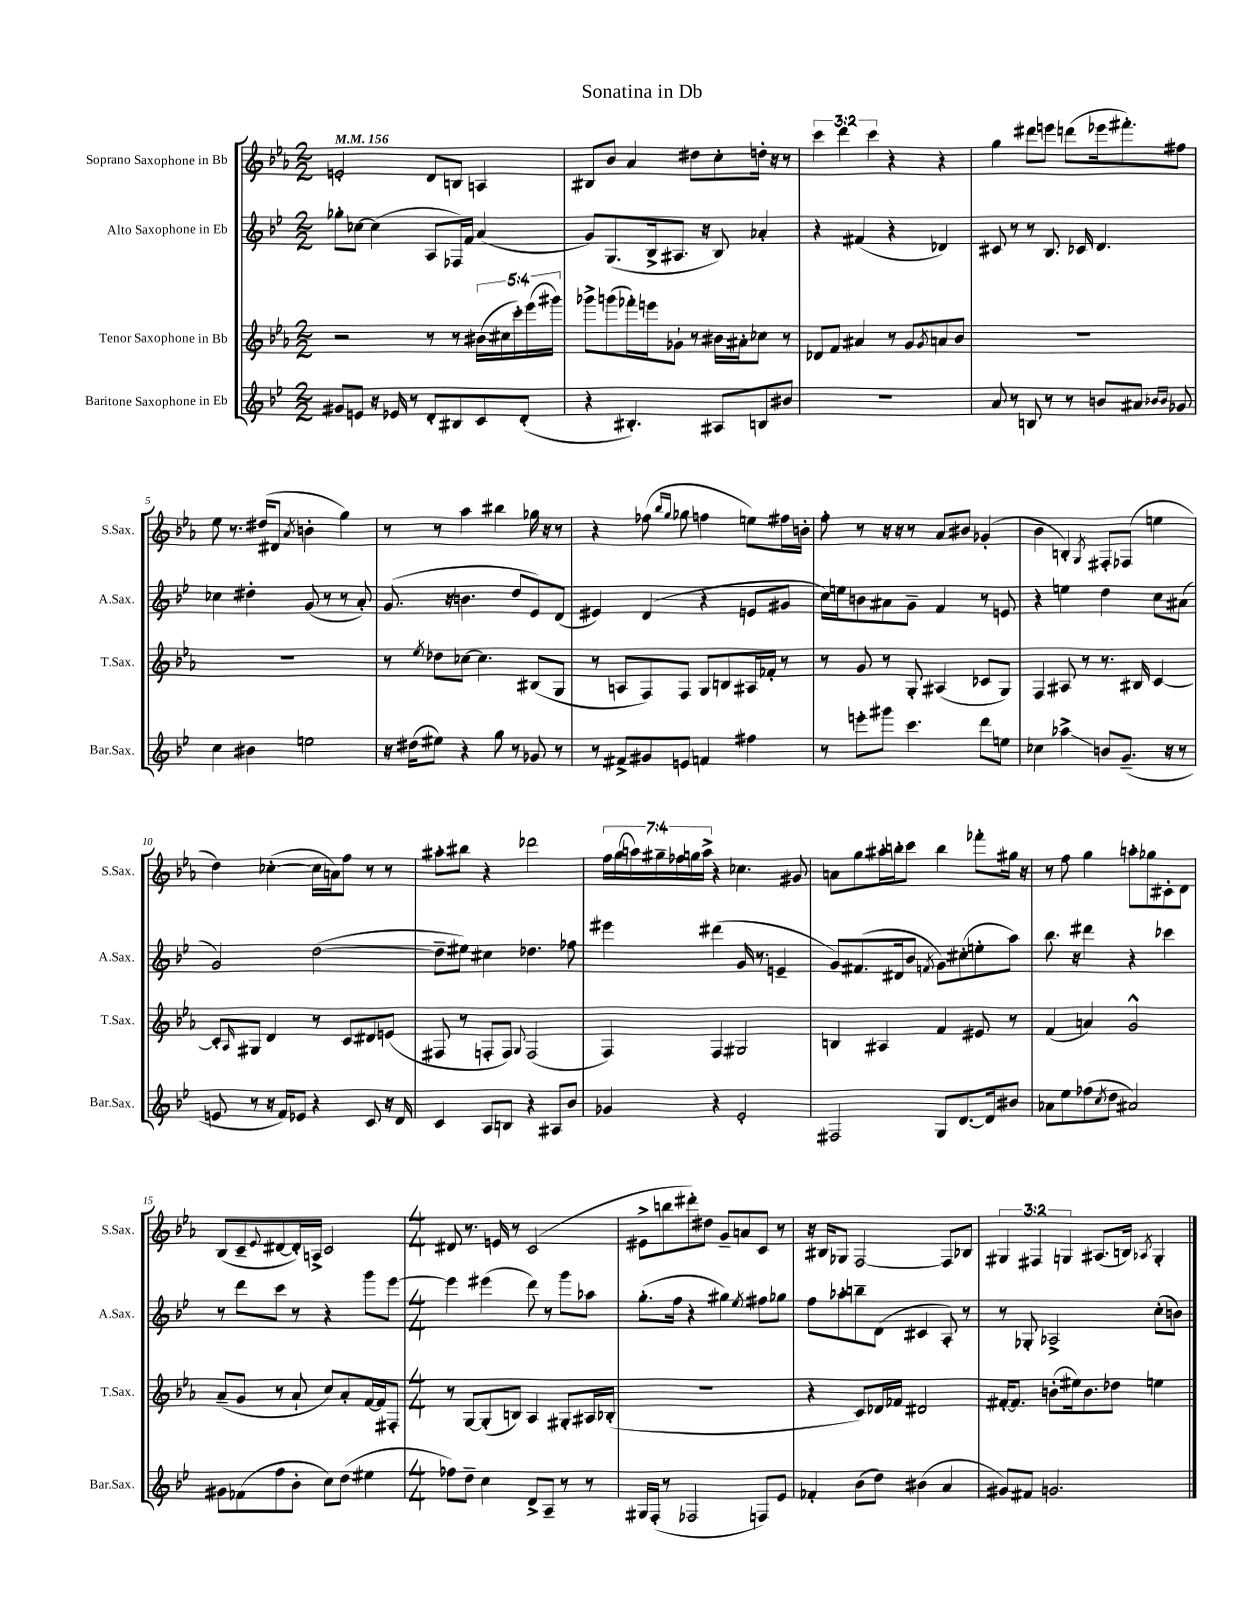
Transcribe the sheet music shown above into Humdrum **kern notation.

**kern	**kern	**kern	**kern
*staff4	*staff3	*staff2	*staff1
*clefG2	*clefG2	*clefG2	*clefG2
*k[b-e-]	*k[b-e-a-]	*k[b-e-]	*k[b-e-a-]
*M2/2	*M2/2	*M2/2	*M2/2
*MM156	*MM156	*MM156	*MM156
8g#/L	2r	8gg-'\L	2e'/
8e/J	.	[8cc-\J	.
16r	.	(4cc-\]	.
16e-/	.	.	.
8r	.	.	.
8d'/L	8r	8A/L	8d/L
8B#/	8r	16F-/L)	8B/J
.	.	16f/JJ	.
8c/	(20b#\LL	(4a/	4A/
.	20cc#\	.	.
.	20ccc'\)	.	.
(8d'/J	.	.	.
.	(20eee-\	.	.
.	20ggg#\JJ)	.	.
=	=	=	=
4r	8ggg-^\L	8g/L)	8B#/L
.	(8ggg\	(8.G/	8b-/J
4.B#'/)	16fff-'\L)	.	4a-/
.	16eee\J	16B-^/k	.
.	8g-`\J	8.A#/J	.
.	8r	.	8dd#\L
.	.	16r	.
8A#/L	16b#\LL	8B-/)	8cc'\
.	16a#'\J	.	.
8B/	8cc-\J	4a-'/	16dd'\Jk
.	.	.	16r
8b#/J	8r	.	8r
=	=	=	=
1r	8d-/L	4r	6ccc\
.	8f/J	.	.
.	.	.	6ddd\
.	4a#/	(4f#/	.
.	.	.	6ccc\
.	8r	4r	4r
.	8g/L	.	.
.	8qg/	.	.
.	8a/	4d-/)	4r
.	8b-/J	.	.
=	=	=	=
8a/	1r	8c#/	4gg\
8r	.	8r	.
8B/	.	8r	8ddd#\L
8r	.	8.B-/	8eee\J
8r	.	.	(8ddd\L
.	.	16c-/	.
8b/L	.	4.d/	16eee-\k
.	.	.	8.fff#'\)
8a#/J	.	.	.
16qqb-/LL	.	.	.
16qqb-/JJ	.	.	.
8g-/	.	.	8ff#\J
=	=	=	=
4cc\	1r	4cc-\	8ee-\
.	.	.	8.r
4b#\	.	4dd#'\	.
.	.	.	(16dd#/LK
.	.	.	8d#/J
.	.	.	8qa-/
2ee\	.	(8g/	4b'\
.	.	8r	.
.	.	8r	4gg\)
.	.	8a'/)	.
=	=	=	=
16r	8r	(8.g/	8r
(16dd#\LK	.	.	.
.	8qee-/	.	.
8ee#\J)	8dd-\L	.	8r
.	.	16r	.
4r	[8cc-\J	4.b\	4aa-\
.	4.cc-\]	.	.
8gg\	.	.	4bb#\
8r	.	8dd/L	.
8g-/	(8B#/L	8e-/)	16gg-\
.	.	.	16r
8r	8G/J	(8d/J	8r
=	=	=	=
8r	8r	4e#/)	4r
8f#^/L	8A/L	.	.
8g#/	8F/)	(4d/	(8ff-\
.	.	.	16qqbb-/LL
.	.	.	16qqgg/JJ
8e/J	8F/J	.	8gg-\
4f/	8G/L	4r	4ff\
.	8B/	.	.
4ff#\	16A#/L	8e/L	8ee\L)
.	16f-'/JJ	.	.
.	8r	8g#/J	16ff#\L
.	.	.	16b'\JJ
=	=	=	=
8r	8r	16cc\LL)	8ff'\
.	.	16ee\J	.
8eee'\L	8g/	8b\	8r
8ggg#\J	8r	8a#\	16r
.	.	.	16r
4.ccc\	8G'/	8g~\J	8r
.	(4A#/	4f/	8a-/L
.	.	.	8b#/J
8ddd\L	8c-/L	8r	(4g-'/
8ee\J	8G/J)	8e/	.
=	=	=	=
4cc-\	4F/	4r	4b-\
4aa-^\	8A#/	4ee\	4B'/)
.	8r	.	.
.	.	.	8qG/
8b/L	8.r	4dd\	8F#'/L
(8.g~/J	.	.	(8F-/J
.	16B#/	.	.
.	[4c/	8cc\L	4ee\
16r	.	.	.
8r	.	(8a#\J	.
=	=	=	=
8e/	8c'/]L	2g/)	4dd\)
.	16qqA-/	.	.
8r	8G#/J	.	.
16r	4d/	.	([4cc-'\
16f/LK)	.	.	.
8e-/J	.	.	.
4r	8r	([2dd\	16cc-\]LL
.	.	.	16a\J)
.	8c/L	.	8ff\J
8c/	8d#/	.	8r
16r	(8e/J	.	8r
16d/	.	.	.
=	=	=	=
4c/	8F#/	8dd~\]L	8aa#'\L
.	8r	8ee#\J)	8bb#\J
8A/L	8F'/L	4cc#\	4r
8B/J	8F/J)	.	.
.	8qqG/	.	.
4r	(2F/	4.dd-\	2ddd-\
8A#/L	.	.	.
8b-/J	.	8ff-\	.
=	=	=	=
4g-/	4F/)	4eee#\	28ff\LL
.	.	.	(28gg\
.	.	.	28aa\)
.	.	.	28gg#~\
.	.	.	28ff-\
.	.	.	28gg\
.	.	.	28aa^\JJ
4r	4F/	(4ddd#\	4r
2e-'/	2G#/	16g/	4.cc-\
.	.	8.r	.
.	.	4e~/	.
.	.	.	8g#/
=	=	=	=
2F#/	4B/	8g/L)	8a\L
.	.	(8.f#/	8gg\
.	4A#/	.	16aa#'\L
.	.	16d#/k	16bb'\J
.	.	8b-/J	8ccc\J
.	.	8qf/	.
8G/L	4f/	8g\L)	4bb\
[8.d/	.	(8cc#'\	.
.	8e#/	8ee'\	8fff-'\L
16d/]k	.	.	.
8b#/J	8r	8aa\J)	16gg#\Jk
.	.	.	16r
=	=	=	=
8a-\L	(4f/	8.bb-\	8r
8ee-\	.	.	8ff\
.	.	16r	.
(8ff-\	4a/)	4ddd#\	4gg\
8qcc/	.	.	.
8dd\J	.	.	.
2a#/)	2g^^/	4r	8aa'\L
.	.	.	8gg-\
.	.	4ccc-\	8c#'\
.	.	.	8d\J
=	=	=	=
8g#\L	(8a-~/L	8r	(8B-/L
(8f-\	8g/J	8ddd\L	8c~/
.	.	.	8qqe-/
8ff\	8r	8ccc\J	[8d#/
8b-'\J	8a-`/	8r	16d#'/]L)
.	.	.	16A^/JJ
8cc\L)	8cc/L)	4r	2c/
(8dd\J	8a-'/	.	.
4ee#\	[16f/L	8ggg\L	.
.	16f/]J	.	.
.	8F#'/J	[8eee-\J	.
=	=	=	=
*M4/4	*M4/4	*M4/4	*M4/4
8ff-\L)	8r	4eee-\]	8d#/
8dd~\J	[8G/L	.	8.r
4cc\	(8G'/]	(4eee#\	.
.	.	.	16e/
.	8B/J)	.	8r
8d^/L	4A-/	8ddd\)	(2c/
8A~/J	.	8r	.
8r	8G#'/L	8ggg\L	.
8r	16A#/L	8aa-\J	.
.	(16B-'/JJ	.	.
=	=	=	=
16G#/LL	1r	(8.gg'\L	8e#^\L
(16F'/JJ	.	.	.
8r	.	.	8bb\
.	.	16ff\Jk	.
2F-/	.	4r	8ddd#'\)
.	.	.	8dd#\J
.	.	4gg#\)	8g~/L
.	.	.	8a/
.	.	8qee-/	.
8F/L)	.	8ff#\L	8c/J
8e-/J	.	8gg-\J	8r
=	=	=	=
4f-'/	4r	8ff\L	16r
.	.	.	16B#/LK
.	.	8aa-'\	8G-/J
(8b-\L	8c/L)	8bb~\	[2F/
8dd\J)	16d-/L	(8d\J	.
.	16f-/JJ	.	.
(4b#\	2d#/	4c#/	.
4a/	.	8A'/)	8F/]L
.	.	8r	8B-/J
=	=	=	=
8g#/L)	[16f#'/LK	8r	6G#/
.	8.f#/]J	.	.
8f#/J	.	8G-'/	.
.	.	.	6F#/
2.g/	(8b'\L	2A-^/	.
.	.	.	6G/
.	16ee#\k)	.	.
.	8.b\	.	.
.	.	.	(8.A#/L
.	8dd-\J	.	.
.	.	.	16B/Jk)
.	.	.	8qA-/
.	4ee\	(8cc'\L	4G'/
.	.	8b\J)	.
==	==	==	==
*-	*-	*-	*-
